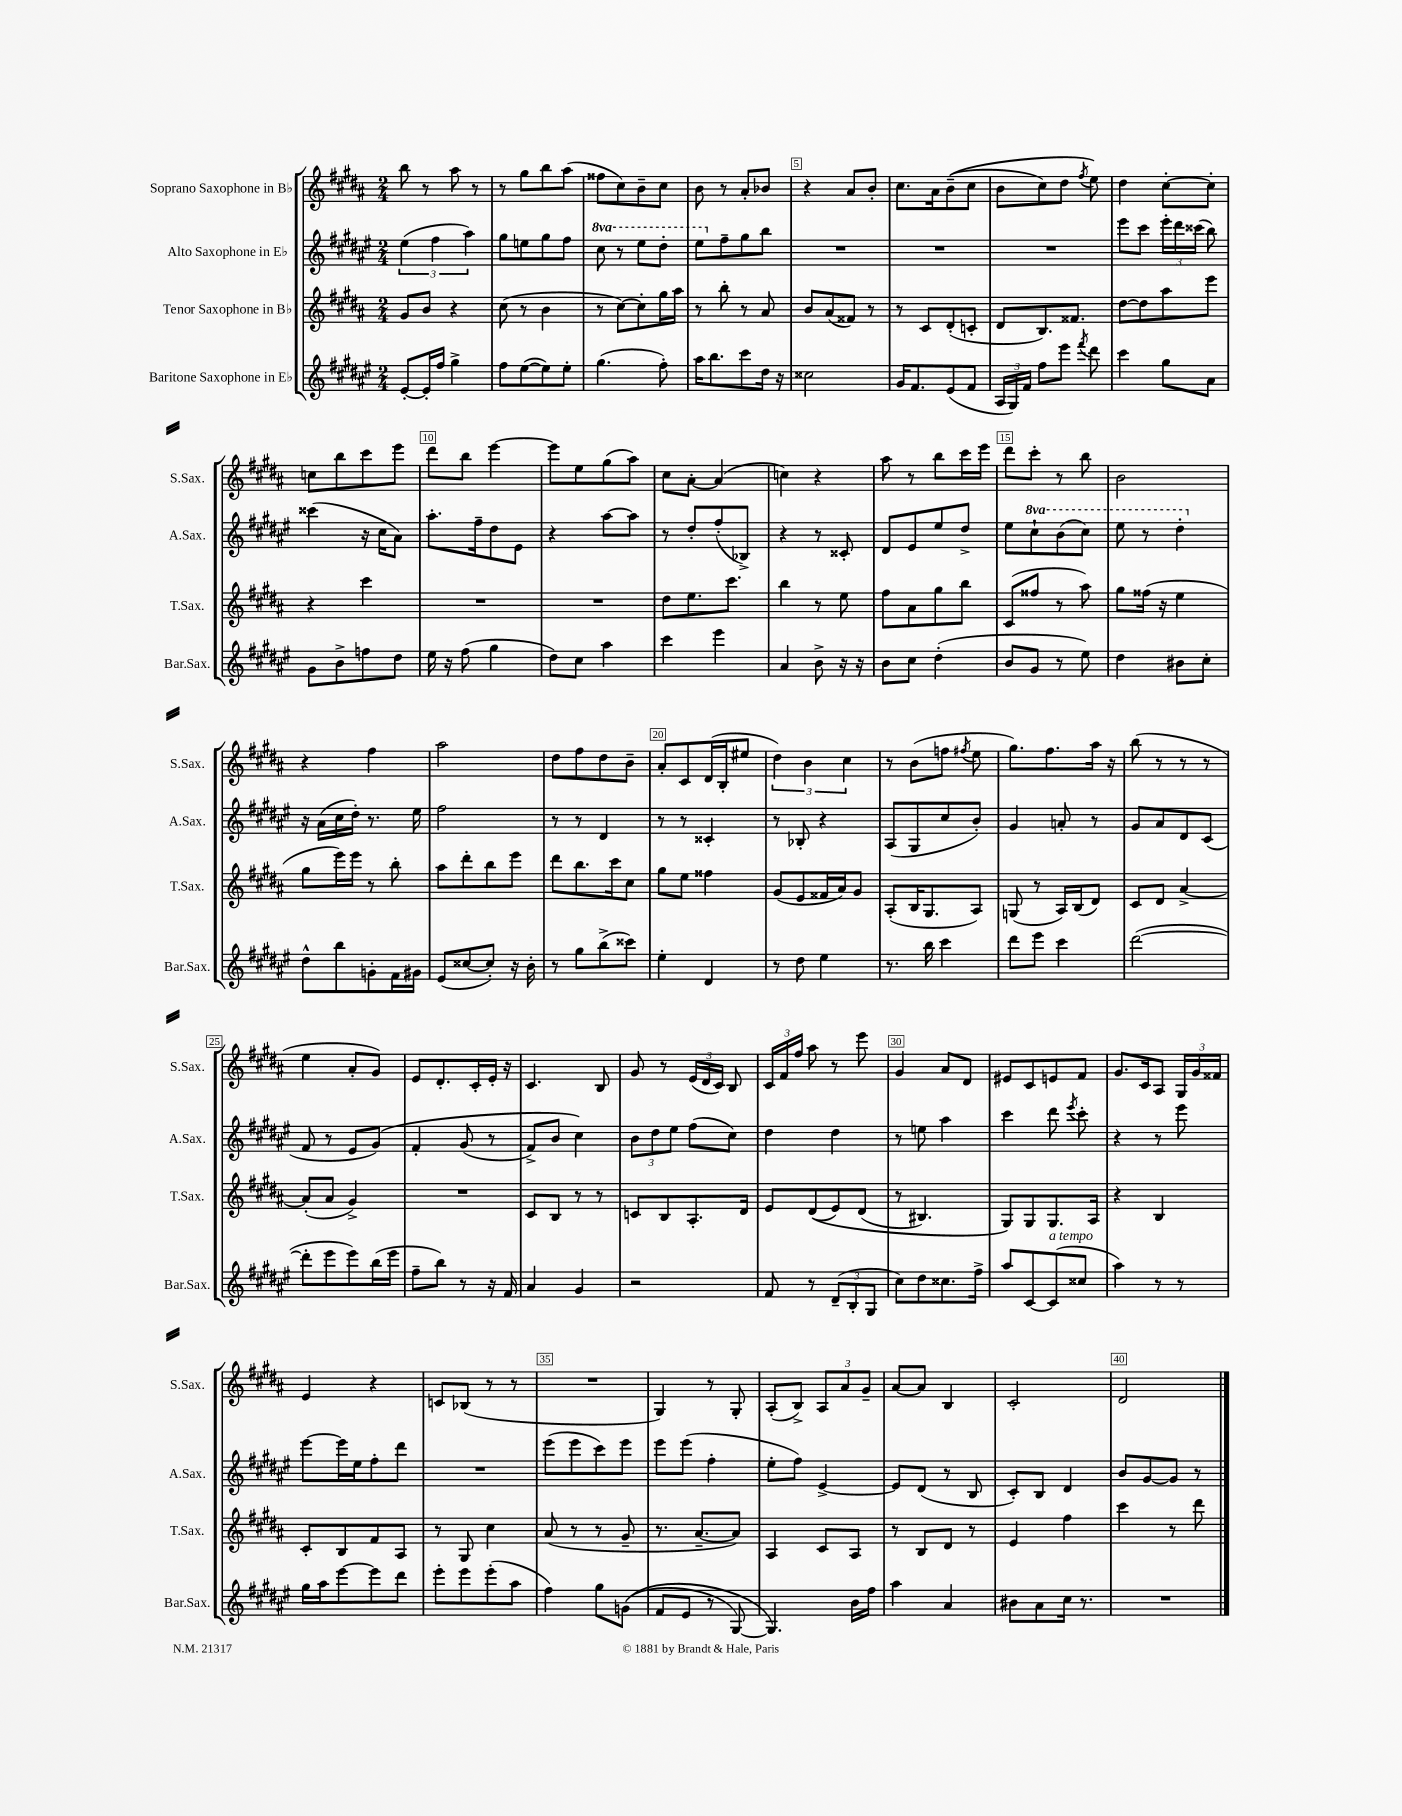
<<
\new StaffGroup <<
\new Staff = "s0" \with { instrumentName = "Soprano Saxophone in Bb" shortInstrumentName = "S.Sax." } {
    \clef treble \key b \major \numericTimeSignature \time 2/4
    \autoBeamOff b''8 r8 ais''8 r8 |
    r8 gis''8[ b''8 ais''8]( |
    fisis''8[ cis''8) b'8-- cis''8] |
    b'8 r8 ais'8[-. bes'8] |
    r4 ais'8[ b'8]-. |
    cis''8.[ ais'16 b'8--(\( cis''8] |
    b'8[ cis''8) dis''8] \acciaccatura { fis''8 } e''8\) |
    dis''4 cis''8[~-. cis''8]-. |
    c''8[ b''8 cis'''8 e'''8] |
    dis'''8[ b''8] e'''4~ |
    e'''8[ e''8 gis''8( ais''8]) |
    cis''8[ ais'8]~-. ais'4( |
    c''4) r4 |
    ais''8 r8 b''8[ cis'''16 e'''16] |
    dis'''8[ cis'''8]-. r8 b''8 |
    b'2 |
    r4 fis''4 |
    ais''2 |
    dis''8[ fis''8 dis''8 b'8]-- |
    ais'8[-. cis'8 dis'16( b16-. eis''8] |
    \tuplet 3/2 { dis''4) b'4 cis''4 } |
    r8 b'8[( f''8] \acciaccatura { fis''8 } e''8 |
    gis''8.[) fis''8. ais''16] r16 |
    b''8( r8 r8 r8 |
    e''4 ais'8[-. gis'8]) |
    e'8[ dis'8.-. cis'16-. e'16]-. r16 |
    cis'4. b8 |
    gis'8 r8 \tuplet 3/2 { e'16[( dis'16 cis'16]) } b8 |
    \tuplet 3/2 { cis'16[ fis'16 fis''16] } ais''8 r8 e'''8 |
    gis'4 ais'8[ dis'8] |
    eis'8[ cis'8 e'8 fis'8] |
    gis'8.[ cis'16 ais8] \tuplet 3/2 { gis16[ gis'16 fisis'16] } |
    e'4 r4 |
    c'8[ bes8]( r8 r8 |
    R2 |
    gis4) r8 gis8-. |
    ais8[-.( b8]->) \tuplet 3/2 { ais8[ ais'8 gis'8]-- } |
    ais'8[~ ais'8] b4 |
    cis'2-. |
    dis'2 \bar "|." |
}
\new Staff = "s1" \with { instrumentName = "Alto Saxophone in Eb" shortInstrumentName = "A.Sax." } {
    \clef treble \key fis \major \numericTimeSignature \time 2/4 \set Staff.ottavationMarkups = #ottavation-simple-ordinals
    \autoBeamOff \tuplet 3/2 { eis''4( fis''4 ais''4) } |
    gis''8[ e''8 gis''8 fis''8] |
    \ottava #1 cis'''8 r8 eis'''8[ dis'''8]-. |
    eis'''8[ \ottava #0 fis''8-- gis''8 b''8] |
    R2 |
    R2 |
    R2 |
    eis'''8[ cis'''8] \tuplet 3/2 { eis'''16[-. dis'''16 cisis'''16]( } b''8) |
    cisis'''4( r16 cis''16[ ais'8]) |
    ais''8.[-. fis''16-- dis''8 eis'8] |
    r4 ais''8[~ ais''8] |
    r8 dis''8[-. fis''8-.( bes8]->) |
    r4 r8 cisis'8-. |
    dis'8[ eis'8 eis''8 dis''8]-> |
    eis''8[ \ottava #1 cis'''8-! b''8( cis'''8]) |
    eis'''8 r8 dis'''4-. \ottava #0 |
    r16 ais'16[( cis''16 dis''16]-.) r8. eis''16 |
    fis''2 |
    r8 r8 dis'4 |
    r8 r8 cisis'4-. |
    r8 bes8-. r4 |
    ais8[( gis8 cis''8 b'8]-.) |
    gis'4 a'8-. r8 |
    gis'8[ ais'8 dis'8 cis'8]( |
    fis'8 r8 eis'8[ gis'8])\( |
    fis'4-. gis'8( r8 |
    fis'8[->) b'8] cis''4\) |
    \tuplet 3/2 { b'8[ dis''8 eis''8] } fis''8[( cis''8]) |
    dis''4 dis''4 |
    r8 e''8 ais''4 |
    cis'''4 dis'''8 \acciaccatura { eis'''8 } cis'''8-. |
    r4 r8 eis'''8 |
    eis'''8[~ eis'''16 eis''16 fis''8-. dis'''8] |
    R2 |
    eis'''8[( eis'''8 cis'''8) eis'''8] |
    eis'''8[ eis'''8]( fis''4-. |
    eis''8[-. fis''8]) eis'4~-> |
    eis'8[ dis'8]( r8 b8 |
    cis'8[-.) b8] dis'4 |
    b'8[ gis'8~ gis'8] r8 \bar "|." |
}
\new Staff = "s2" \with { instrumentName = "Tenor Saxophone in Bb" shortInstrumentName = "T.Sax." } {
    \clef treble \key b \major \numericTimeSignature \time 2/4
    \autoBeamOff gis'8[ b'8] r4 |
    cis''8( r8 b'4 |
    r8 cis''8[~) cis''8-. gis''16 ais''16] |
    r8 b''8-. r8 ais'8 |
    b'8[ ais'8( fisis'8]) r8 |
    r8 cis'8[ dis'8-.( c'8]-. |
    dis'8[ b8.) fisis'8.] |
    dis''8[~ dis''8 ais''8 e'''8] |
    r4 cis'''4 |
    R2 |
    R2 |
    dis''8[ e''8. cis'''8.] |
    b''4 r8 e''8 |
    fis''8[ ais'8 gis''8 b''8] |
    cis'8[( fisis''8] r8 ais''8) |
    gis''8[ fisis''16]( r16 e''4 |
    gis''8[ e'''16) e'''16] r8 b''8-. |
    ais''8[ dis'''8-. b''8 e'''8] |
    dis'''8[ b''8. cis'''16 cis''8] |
    gis''8[ e''8] fisis''4 |
    gis'8[( e'8 fisis'16 ais'16) gis'8] |
    ais8[-.( b16 gis8. ais8]) |
    g8( r8 ais16[) b16( dis'8]) |
    cis'8[ dis'8] ais'4~-> |
    ais'8[-.( ais'8] gis'4->) |
    R2 |
    cis'8[ b8] r8 r8 |
    c'8[ b8 ais8.-. dis'16] |
    e'8[ dis'8(\( e'8) dis'8]( |
    r8 bis4.) |
    gis8[\) gis8 gis8. ais16] |
    r4 b4 |
    cis'8[-. b8 fis'8 ais8] |
    r8 gis8 cis''4 |
    ais'8( r8 r8 gis'8-- |
    r8. ais'8.[~-- ais'8]) |
    ais4 cis'8[ ais8] |
    r8 b8[ dis'8] r8 |
    e'4 fis''4 |
    cis'''4 r8 dis'''8 \bar "|." |
}
\new Staff = "s3" \with { instrumentName = "Baritone Saxophone in Eb" shortInstrumentName = "Bar.Sax." } {
    \clef treble \key fis \major \numericTimeSignature \time 2/4
    \autoBeamOff eis'8[~-. eis'16-. fis''16] gis''4-> |
    fis''8[ eis''8~( eis''8) eis''8]-. |
    gis''4.( fis''8-.) |
    ais''16[ b''8. cis'''8 dis''16] r16 |
    cisis''2 |
    gis'16[ fis'8. eis'8( fis'8] |
    \tuplet 3/2 { ais16[ gis16) fis'16] } fis''8[ eis'''8] \acciaccatura { fis'''8 } dis'''8 |
    cis'''4 gis''8[ ais'8] |
    gis'8[ b'8-> f''8 dis''8] |
    eis''16 r16 fis''8( gis''4 |
    dis''8[) cis''8] ais''4 |
    cis'''4 eis'''4 |
    ais'4 b'8-> r16 r16 |
    b'8[ cis''8] dis''4-.( |
    b'8[ gis'8] r8 eis''8) |
    dis''4 bis'8[ cis''8]-. |
    dis''8[-^ b''8 g'8-. fis'16 gis'16] |
    eis'8[( cisis''8~ cisis''8]-.) r16 b'16-. |
    r8 gis''8[ b''8->( cisis'''8]) |
    eis''4-. dis'4 |
    r8 dis''8 eis''4 |
    r8. b''16 cis'''4 |
    dis'''8[ eis'''8] cis'''4 |
    dis'''2~( |
    dis'''8[-. eis'''8 eis'''8) b''16( eis'''16] |
    fis''8[-- b''8]) r8 r16 fis'16 |
    ais'4 gis'4 |
    r2 |
    fis'8 r8 \tuplet 3/2 { dis'8[--( b8-. gis8] } |
    cis''8[) dis''8 cisis''8. fis''16]-> |
    ais''8[ cis'8~ cis'8^\markup { \italic "a tempo" }( cisis''8] |
    ais''4) r8 r8 |
    gis''16[ ais''16 eis'''8~ eis'''8 dis'''8] |
    eis'''8[-. eis'''8 eis'''8-.( ais''8] |
    fis''4) gis''8[ g'8](\( |
    fis'8[ eis'8] r8 gis8~) |
    gis4.\) b'16[ fis''16] |
    ais''4 ais'4 |
    bis'8[ ais'8 cis''16] r8. |
    R2 \bar "|." |
}
>>
>>
\layout { \context { \Score \override BarNumber.break-visibility = ##(#f #t #t) barNumberVisibility = #(every-nth-bar-number-visible 5) \override BarNumber.stencil = #(make-stencil-boxer 0.1 0.3 ly:text-interface::print) } }
